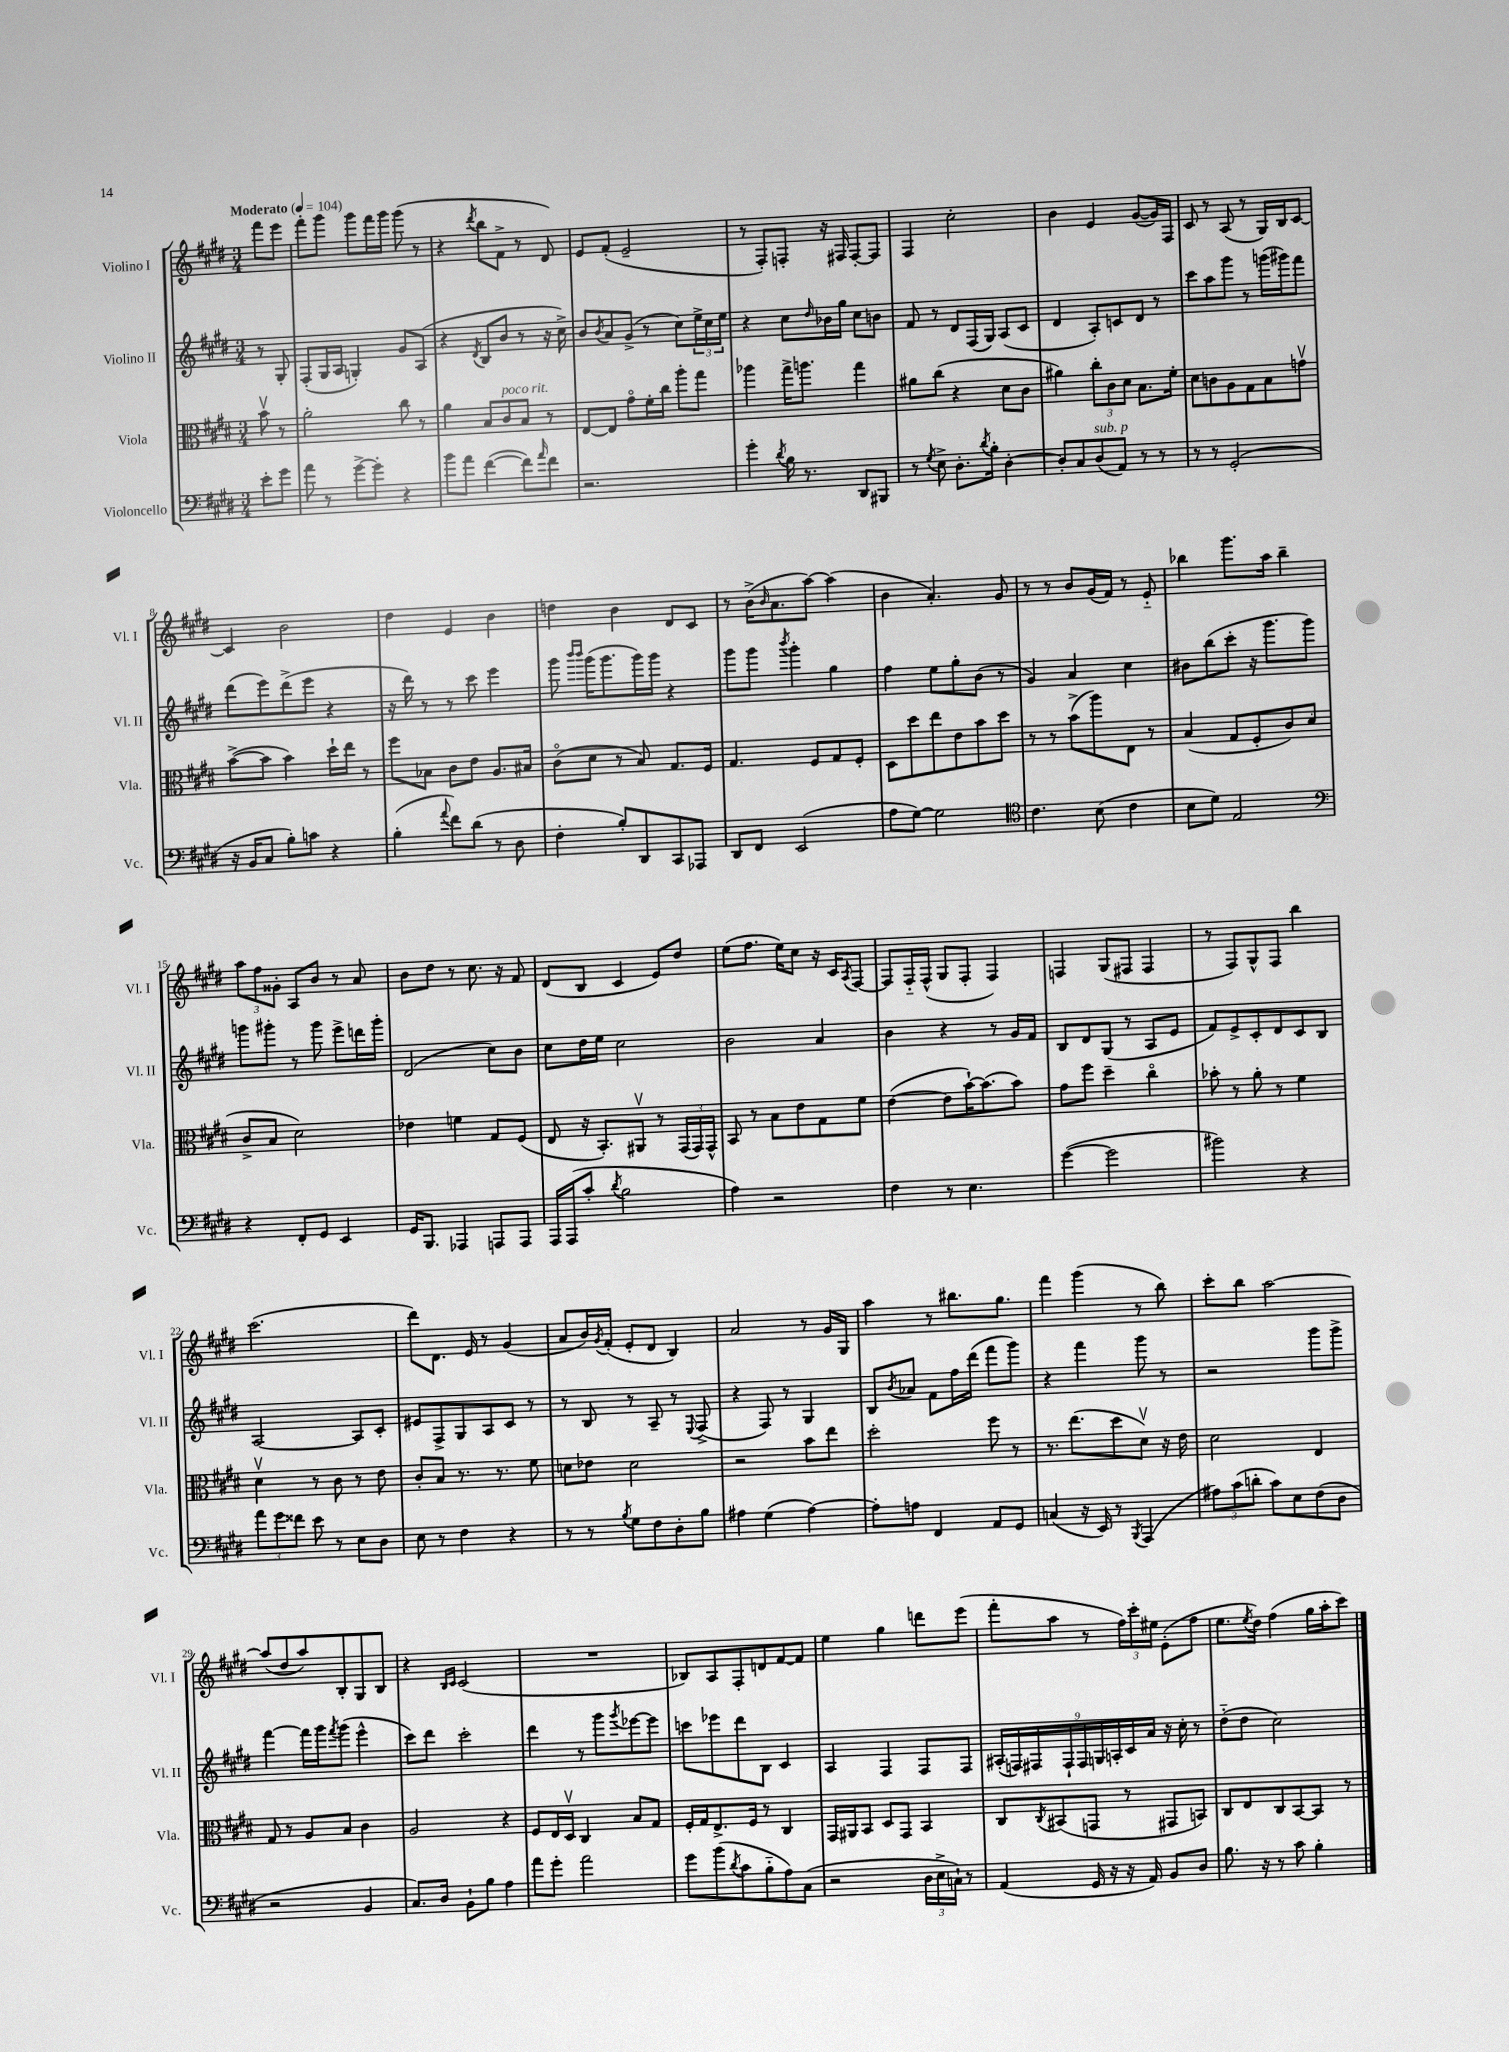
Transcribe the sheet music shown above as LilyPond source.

<<
\new StaffGroup <<
\new Staff = "s0" \with { instrumentName = "Violino I" shortInstrumentName = "Vl. I" } {
    \clef treble \key e \major \numericTimeSignature \time 3/4 \partial 4 \tempo "Moderato" 4 = 104
    fis'''8 e'''8 |
    fis'''8-. gis'''8 gis'''8 fis'''16 gis'''16 gis'''8( r8 |
    r4 \acciaccatura { dis'''8 } b''8 fis'8-> r8 dis'8) |
    e'8 fis'8-.( e'2-- |
    r8 fis8-.) f8-. r16 fis16 fis8~-. fis8 |
    fis4 cis''2-. |
    b'4 e'4 gis'8~( gis'16) fis16 |
    cis'8 r8 a8( r8 gis16) b16 cis'8~ |
    cis'4 b'2 |
    dis''4 e'4 b'4 |
    d''4 b'4 dis'8 cis'8 |
    r8 b'16->( \grace { b'16 } a'8. a''8~) a''4( |
    b'4 a'4.-.) gis'8 |
    r8 r8 b'8 gis'16( fis'16) r8 e'8-_ |
    bes''4 gis'''8. a''16 bes''4-- |
    \tuplet 3/2 { a''8 fis''8 gisis'8-. } a8 b'8 r8 a'8 |
    b'8 dis''8 r8 cis''8. r16 fis'8 |
    dis'8( b8 cis'4 e'8) dis''8 |
    e''8( fis''8. e''16) cis''8 r16 cis'16 \acciaccatura { a8 } fis8~ |
    fis8 fis16-_ fis16-^( gis8 fis8-. fis4) |
    f4 gis8( fis8 fis4 |
    r8 fis8) gis8-^ fis8 b''4 |
    cis'''2.( |
    dis'''8) dis'8. e'16 r8 gis'4( |
    a'8 b'16) \acciaccatura { gis'8 } fis'16-.( e'8-. dis'8 b4) |
    a'2 r8 gis'16 gis16 |
    a''4 r8 bis''8. gis''8. |
    fis'''4 gis'''4( r8 b''8) |
    cis'''8-. b''8 a''2~ |
    a''8( dis''8 a''8) b8-. gis8 b8 |
    r4 \grace { b16 cis'16 } cis'2( |
    R2. |
    bes8) a8 fis8-. d'8 fis'8~ fis'8 |
    e''4 gis''4 d'''8 e'''8( |
    fis'''8-. a''8 r8 \tuplet 3/2 { fis''16) cis'''16-. eis''16 } e'8-.( fis''8 |
    e''8. \acciaccatura { e''8 } dis''16) fis''4( gis''16 a''16-. cis'''8) \bar "|." |
}
\new Staff = "s1" \with { instrumentName = "Violino II" shortInstrumentName = "Vl. II" } {
    \clef treble \key e \major \numericTimeSignature \time 3/4 \partial 4
    r8 gis8-. |
    fis8-.( gis16 a16 g4-.) gis'8 a8( |
    r4 \acciaccatura { dis'8 } b8 b'8 r8 r16 cis''16->) |
    b'8 \acciaccatura { b'8 } a'8 gis'8->( r8 cis''8) \tuplet 3/2 { e''16-> cis''16 e''16 } |
    r4 cis''8 \grace { dis''16 } bes'16 gis''16 cis''8 b'8 |
    fis'8 r8 dis'8 fis16( gis16) a8( cis'8 |
    dis'4 a8-.) c'8 dis'8 r8 |
    cis'''8 a''8 gis'''8 r8 g'''16( gis'''16) fis'''8 |
    dis'''8( e'''8) dis'''8->( e'''8 r4 |
    r16 dis'''16) r8 r8 cis'''8 e'''4 |
    gis'''8 \grace { b'''16 b'''16 } gis'''16( gis'''8. gis'''16) gis'''16 r4 |
    gis'''8 gis'''8 \acciaccatura { b'''8 } gis'''4-. gis''4 |
    fis''4 e''8 gis''8-. b'8( r8 |
    gis'4) a'4 cis''4 |
    bis'8 b''8( cis'''8-. r16 gis'''8. gis'''8) |
    g'''8 gis'''8-. r8 gis'''8 e'''8-> d'''16 gis'''16-. |
    dis'2( cis''8) b'8 |
    cis''8 dis''16 e''16 cis''2 |
    b'2 a'4 |
    b'4 r4 r8 gis'16 fis'16 |
    b8 dis'8 gis8( r8 a8 e'8 |
    fis'8) e'8-> cis'8-. dis'8 cis'8 b8 |
    a2~ a8 cis'8-. |
    eis'8 fis8-> gis8 a8 cis'8 r8 |
    r8 b8 r8 a8-- r8 \appoggiatura { e8 } fis8->( |
    r4 fis8) r8 gis4 |
    b8 \acciaccatura { b'8 } aes'8 fis'8 fis''16 dis'''16( fis'''8 gis'''8) |
    r4 fis'''4 gis'''8 r8 |
    r2 gis'''8 gis'''8-> |
    fis'''4~ fis'''16 gis'''16 \acciaccatura { fis'''8 } gis'''8( e'''4-^ |
    cis'''8) dis'''8 cis'''2-. |
    dis'''4 r8 gis'''8 \acciaccatura { gis'''8 } ees'''8~ ees'''8 |
    c'''8 ees'''8 dis'''8 b8 cis'4 |
    a4 fis4 fis8 fis8 |
    \tuplet 9/8 { ais16-.( f16) fis16 fis16-! fis16 g16 a16-. cis'16 a'16 } r16 cis''16-. r8 |
    dis''8-_( dis''8 cis''2) \bar "|." |
}
\new Staff = "s2" \with { instrumentName = "Viola" shortInstrumentName = "Vla." } {
    \clef alto \key e \major \numericTimeSignature \time 3/4 \partial 4
    b'8\upbow r8 |
    a'2-. cis''8 r8 |
    a'4 b8 cis'8^\markup { \italic "poco rit." } b8 r8 |
    e8~ e8 gis'8\flageolet fis'16-. cis''16 a''8-. gis''8 |
    aes''4 gis''16-> a''8. gis''4 |
    ais'8 cis''8( r4 dis'8 cis'8 |
    ais'4) \tuplet 3/2 { cis''8-. cis'8 dis'8 } b8. fis'16-. |
    dis'8 c'8 a8 gis8 b8 g'8\upbow |
    b'8~->( b'8 b'4) dis''16-! e''16 r8 |
    fis''8 bes8 cis'8 e'8 a8. bis16 |
    cis'8\flageolet( dis'8 r8 b8) gis8. fis16 |
    gis4. fis8 gis8 fis8-. |
    dis8 dis''8 e''8 e'8 b'8 dis''8 |
    r8 r8 b'8->( a''8) e8 r8 |
    b4( gis8 fis8-. cis'8) dis'8( |
    cis'8-> b8 dis'2) |
    ees'4 f'4 gis8 fis8( |
    e8 r16 b,8.-.) ais,8\upbow r8 \tuplet 3/2 { gis,16( gis,16) gis,16-^ } |
    b,8 r8 b8 e'8 gis8 fis'8 |
    e'4~( e'8 b'16~-!) b'8.( b'8) |
    gis'8 fis''8 dis''4-- cis''4\flageolet |
    bes'8-. r8 a'8-. r8 fis'4 |
    dis'4\upbow r8 cis'8 r8 e'8 |
    cis'8-. b8 r8. r8. fis'8 |
    d'8 ees'8 d'2 |
    r2 b'8 e''8 |
    dis''2-. fis''8 r8 |
    r8. e''8.( dis''8 dis'8\upbow) r16 e'16 |
    dis'2 e4 |
    gis8 r8 a8 b8 cis'4 |
    a2 r4 |
    fis8 e16 dis16\upbow cis4 b8 gis8 |
    fis16-. gis16 e8.-> fis16 r8 cis4 |
    gis,16 ais,16 b,8 dis8 gis,8 b,4 |
    cis8 \acciaccatura { cis8 } bis,8( g,8 r8 gis,8 b,8) |
    cis8 e8 cis8 b,8~ b,8 r8 \bar "|." |
}
\new Staff = "s3" \with { instrumentName = "Violoncello" shortInstrumentName = "Vc." } {
    \clef bass \key e \major \numericTimeSignature \time 3/4 \partial 4
    e'8-. gis'8 |
    a'8 r8 gis'8~-> gis'8-. r4 |
    b'8 a'8 fis'4~( fis'8) \grace { a'16 } fis'8 |
    r2. |
    gis'4-. \acciaccatura { dis'8 } b16 r8. dis,8 bis,,8 |
    r8 \acciaccatura { gis8 } e8-> dis8.-. \acciaccatura { dis'8 } b16-. dis4~-. |
    dis8-. cis8 dis8^\markup { \italic "sub. p" }( a,8) r8 r8 |
    r8 r8 gis,2-.( |
    r16 b,16 cis8 b8-.) c'8 r4 |
    b4-.( \appoggiatura { a'8 } fis'8) dis'8( r8 dis8 |
    fis4-. b8-.) dis,8 cis,8 aes,,8 |
    dis,8 fis,8 e,2( |
    a8 gis8~) gis2 |
    \clef tenor cis'4. b8( cis'4 |
    b8 dis'8) e2 |
    \clef bass r4 fis,8-. gis,8 e,4 |
    gis,16 b,,8. aes,,4 a,,8 a,,8 |
    a,,16 a,,16( cis'8-. \acciaccatura { dis'8 } b2 |
    a4) r2 |
    fis4 r8 e4. |
    gis'4~( gis'2 |
    bis'2) r4 |
    \tuplet 3/2 { a'8 gis'8 fisis'8 } e'8 r8 e8 dis8 |
    e8 r8 fis4 r4 |
    r8 r8 \acciaccatura { b8 } gis8 fis8 dis8-. b8 |
    ais4 gis4( ais4~) |
    ais8-. a8 fis,4 a,8 gis,8 |
    c4( r16 e,16) r8 \acciaccatura { b,,8 } a,,4( |
    \tuplet 3/2 { ais8) cis'8( d'8-. } cis'8) e8 fis8( dis8 |
    r2 b,4 |
    cis8.) dis16 b,8-! b8 a4 |
    a'8 gis'8-. a'2 |
    gis'8 b'8( \acciaccatura { dis'8 } cis'8 b8-_ a8) cis8( |
    r2 \tuplet 3/2 { dis16 e16-> c16-!) } r8 |
    a,4( gis,16 r16 r16 a,16) b,8 dis8 |
    b8. r16 r8 cis'8 b4-. \bar "|." |
}
>>
>>
